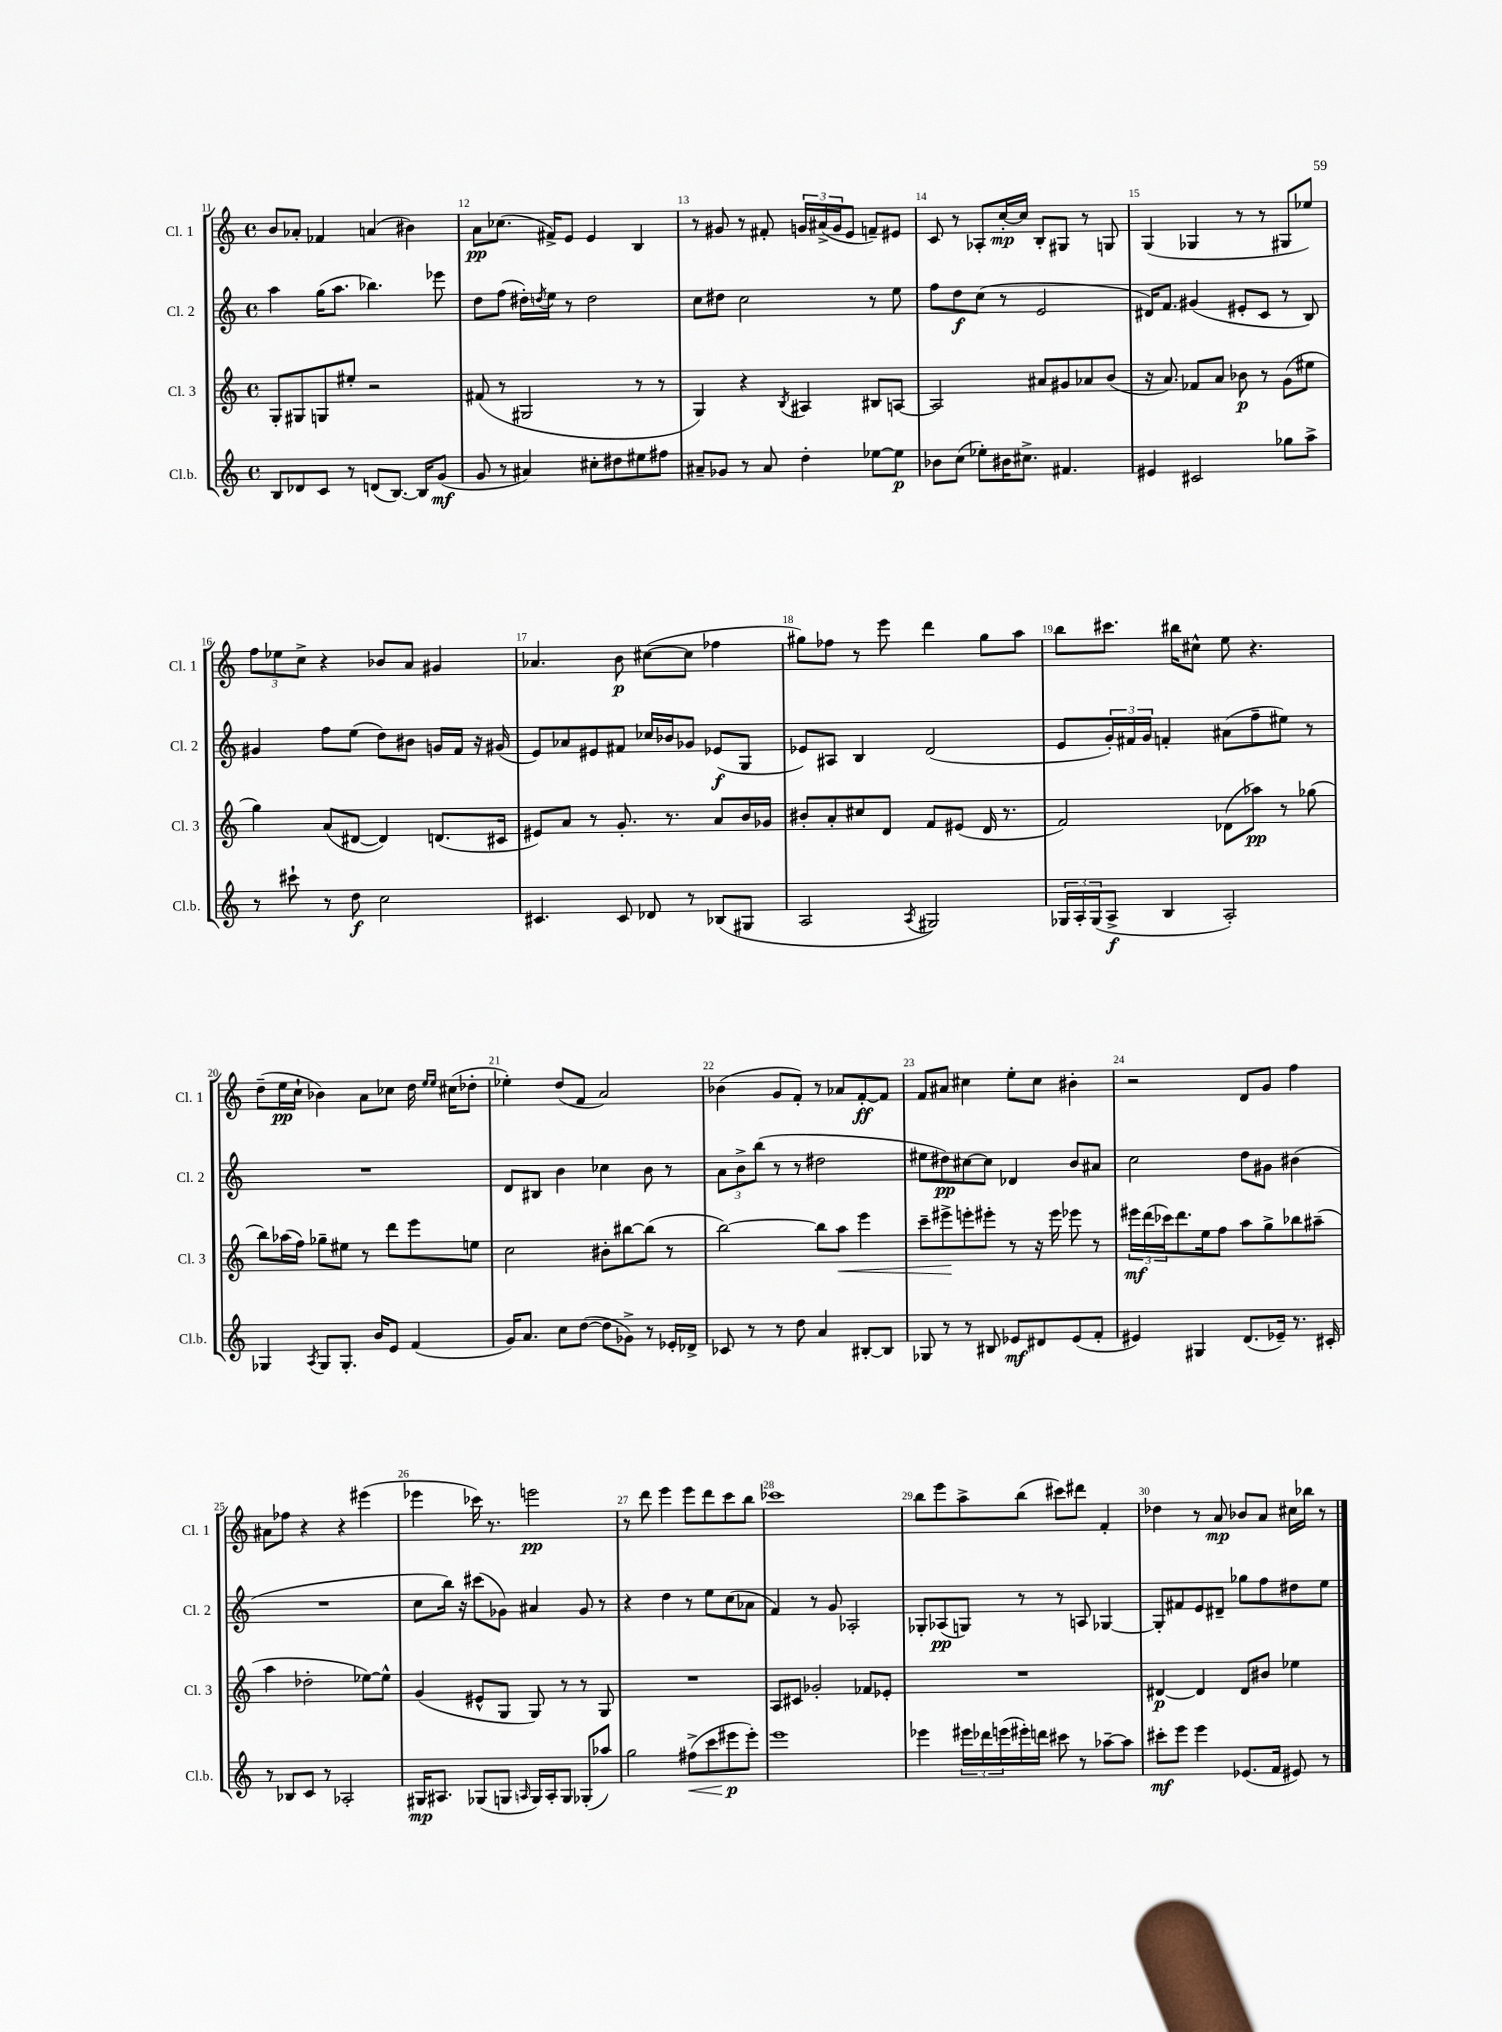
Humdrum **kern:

**kern	**kern	**kern	**kern
*staff4	*staff3	*staff2	*staff1
*clefG2	*clefG2	*clefG2	*clefG2
*k[]	*k[]	*k[]	*k[]
*M4/4	*M4/4	*M4/4	*M4/4
*met(c)	*met(c)	*met(c)	*met(c)
8B	8G'	4aa	8b
8d-	8G#	.	8a-'
8c	8G	(16gg	4f-
.	.	8.aa	.
8r	8ee#'	.	.
(8d	2r	4.bb-)	(4a
[8.B)	.	.	.
.	.	.	4b#)
16B]	.	.	.
(8g	.	8eee-	.
=	=	=	=
8g	(8f#	8dd	8a
8r	8r	(8ff	(8.cc-
4a#)	2G#	16dd#')	.
.	.	8qdd	.
.	.	16ee	16f#^)
.	.	8r	8e
8cc#'	.	2dd	4e
8dd#	.	.	.
8ee#	8r	.	4B
8ff#	8r	.	.
=	=	=	=
8a#~	4G)	8cc	8r
8g-	.	8dd#	8g#
8r	4r	2cc	8r
8a#	.	.	8f#'
.	8qB	.	.
4dd'	4A#	.	24g
.	.	.	(24a#^
.	.	.	24g
.	.	.	8e
[8ee-	8B#	8r	8f~)
8ee-]	[8A	8ee	8e#
=	=	=	=
8b-	2A]	8ff	8c
(8cc	.	8dd	8r
8ee-')	.	(8cc	8A-'
16b#	.	8r	[16cc'
8.cc#^	.	.	16cc]
.	8a#	2e	8B'
4.f#	8g#	.	8G#
.	8a-	.	8r
.	(8b	.	8G
=	=	=	=
4e#	16r	16d#)	(4G
.	8.a)	8.f	.
2c#	8f-	(4g#	4G-
.	8a	.	.
.	8b-	8e#'	8r
.	8r	8c	8r
8gg-	(8g	8r	8G#
8aa^	8ee#	8B)	8ee-)
=	=	=	=
8r	4gg)	4g#	12ff
.	.	.	12ee-
8ccc#`	.	.	.
.	.	.	12cc^
8r	(8a	8ff	4r
8dd	[8d#	(8ee	.
2cc	4d#])	8dd)	8b-
.	.	8b#	8a
.	(8.d	16g	4g#
.	.	16f	.
.	.	16r	.
.	16c#	(16g#	.
=	=	=	=
4.c#	8e#)	8e)	4.a-
.	8a	8a-	.
.	8r	8e#	.
8c#	8.g'	8f#	8b
8d-	.	16cc-	([8cc#
.	8.r	16b-	.
8r	.	8g-	8cc#]
(8B-	8a	(8e-	4ff-
8G#	16b	8G	.
.	16g-	.	.
=	=	=	=
2A	8b#'	8e-)	8gg#)
.	8a'	8A#	8ff-
.	8cc#	4B	8r
.	8d	.	8eee
8qA	.	.	.
2G#)	8f	(2d	4ddd
.	(8e#	.	.
.	16d	.	8gg#
.	8.r	.	.
.	.	.	8aa
=	=	=	=
24G-	2f)	8e	8bb
24A'	.	.	.
(24G-	.	.	.
8A^	.	24g')	8.ccc#
.	.	24f#	.
.	.	24g	.
4B	.	4f'	.
.	.	.	16bb#
.	.	.	8cc#^^
2A')	(8d-	(8a#	8ee
.	8aa-)	8ff~	4.r
.	8r	8ee#)	.
.	(8gg-	8r	.
=	=	=	=
4G-	8bb)	1r	(8dd~
.	(16aa-	.	16ee
.	16ff)	.	16cc`
8qA	.	.	.
8G-	8gg-~	.	4b-)
8.G-'	8ee#	.	.
.	8r	.	8a
16b	.	.	.
8e	8ddd	.	8cc-
(4f	8eee	.	16dd
.	.	.	16qqee
.	.	.	16qqee
.	.	.	(16cc#
.	8ee	.	8dd-'
=	=	=	=
16g)	2cc	8d	4ee-')
8.a	.	.	.
.	.	8B#	.
8cc	.	4b	(8dd
([8dd	.	.	8f
8dd]	8b#'	4cc-	2a)
8g-^)	[8bb#	.	.
8r	(8bb#]	8b	.
16e-'	8r	8r	.
16d-^	.	.	.
=	=	=	=
8c-	[2bb)	12a	(4b-
.	.	12b^	.
8r	.	.	.
.	.	(12bb	.
8r	.	8r	8g
8dd	.	8r	8f')
4a	8bb]	2dd#	8r
.	8aa	.	8a-
[8B#'	4eee	.	[8f'
8B#]	.	.	8f]
=	=	=	=
8G-	8ccc~	8ee#	8f
8r	8eee#^	8dd#)	8a#
8r	8eee'	[8cc#	4cc#
8B#	8eee#'	8cc#]	.
8e-	8r	4d-	8ee'
8d#	16r	.	8cc#
.	16eee#	.	.
(8e-	8eee-	8b	4b#'
8f'	8r	8a#	.
=	=	=	=
4e#)	24eee#	2cc	2r
.	(24ddd	.	.
.	24ccc-)	.	.
.	8.ddd	.	.
4G#	.	.	.
.	16ee	.	.
.	8ff	.	.
(8.d	8aa	8dd	8d
.	8gg^	8g#	8g
16e-~)	.	.	.
8.r	8bb-	(4b#	4ff
.	(8aa#~	.	.
16c#'	.	.	.
=	=	=	=
8r	4aa	1r	8a#
8B-	.	.	8ff-
8c	2dd-'	.	4r
8r	.	.	.
2A-'	.	.	4r
.	[8ee-)	.	(4eee#
.	8ee-^^]	.	.
=	=	=	=
16G#	(4g	8cc	4eee-
8.A#	.	.	.
.	.	16bb)	.
.	.	16r	.
(8G-	8e#^^	(8ccc#	16ccc-)
.	.	.	8.r
8G	8G	8g-)	.
16qqA	.	.	.
16G)	8G)	4a#	2eee
16A'	.	.	.
8G	8r	.	.
(8G-'	8r	8g-	.
8aa-)	8G	8r	.
=	=	=	=
2gg	1r	4r	8r
.	.	.	8ddd
.	.	4dd	4eee
(8ff#^	.	8r	8eee
8ccc	.	8ee	8ddd
8eee#	.	(8cc	8ccc
8eee#')	.	8a-	8bb
=	=	=	=
1eee	8A	4f)	1ccc-
.	8c#	.	.
.	2g-'	8r	.
.	.	8g	.
.	.	2A-'	.
.	8f-	.	.
.	8e-'	.	.
=	=	=	=
4eee-	1r	8G-'	8bb
.	.	(8A-	8eee
24eee#	.	8G)	8aa^
24ddd-	.	.	.
(24eee	.	.	.
16eee#')	.	8r	(8bb
16ddd	.	.	.
8ccc#	.	8r	8ccc#)
8r	.	8A	8ddd#
[8aa-~	.	[4G-	4f'
8aa-]	.	.	.
=	=	=	=
8ccc#'	[4d#	8G-']	4dd-
8eee	.	8f#	.
4eee	4d#]	8e	8r
.	.	8d#~	8a
(8.e-	8d#	8gg-	8b-
.	8b#	8ff	8a
16f	.	.	.
8e#)	4ee-	8dd#	16cc#
.	.	.	16bb-
8r	.	8ee	8r
==	==	==	==
*-	*-	*-	*-
